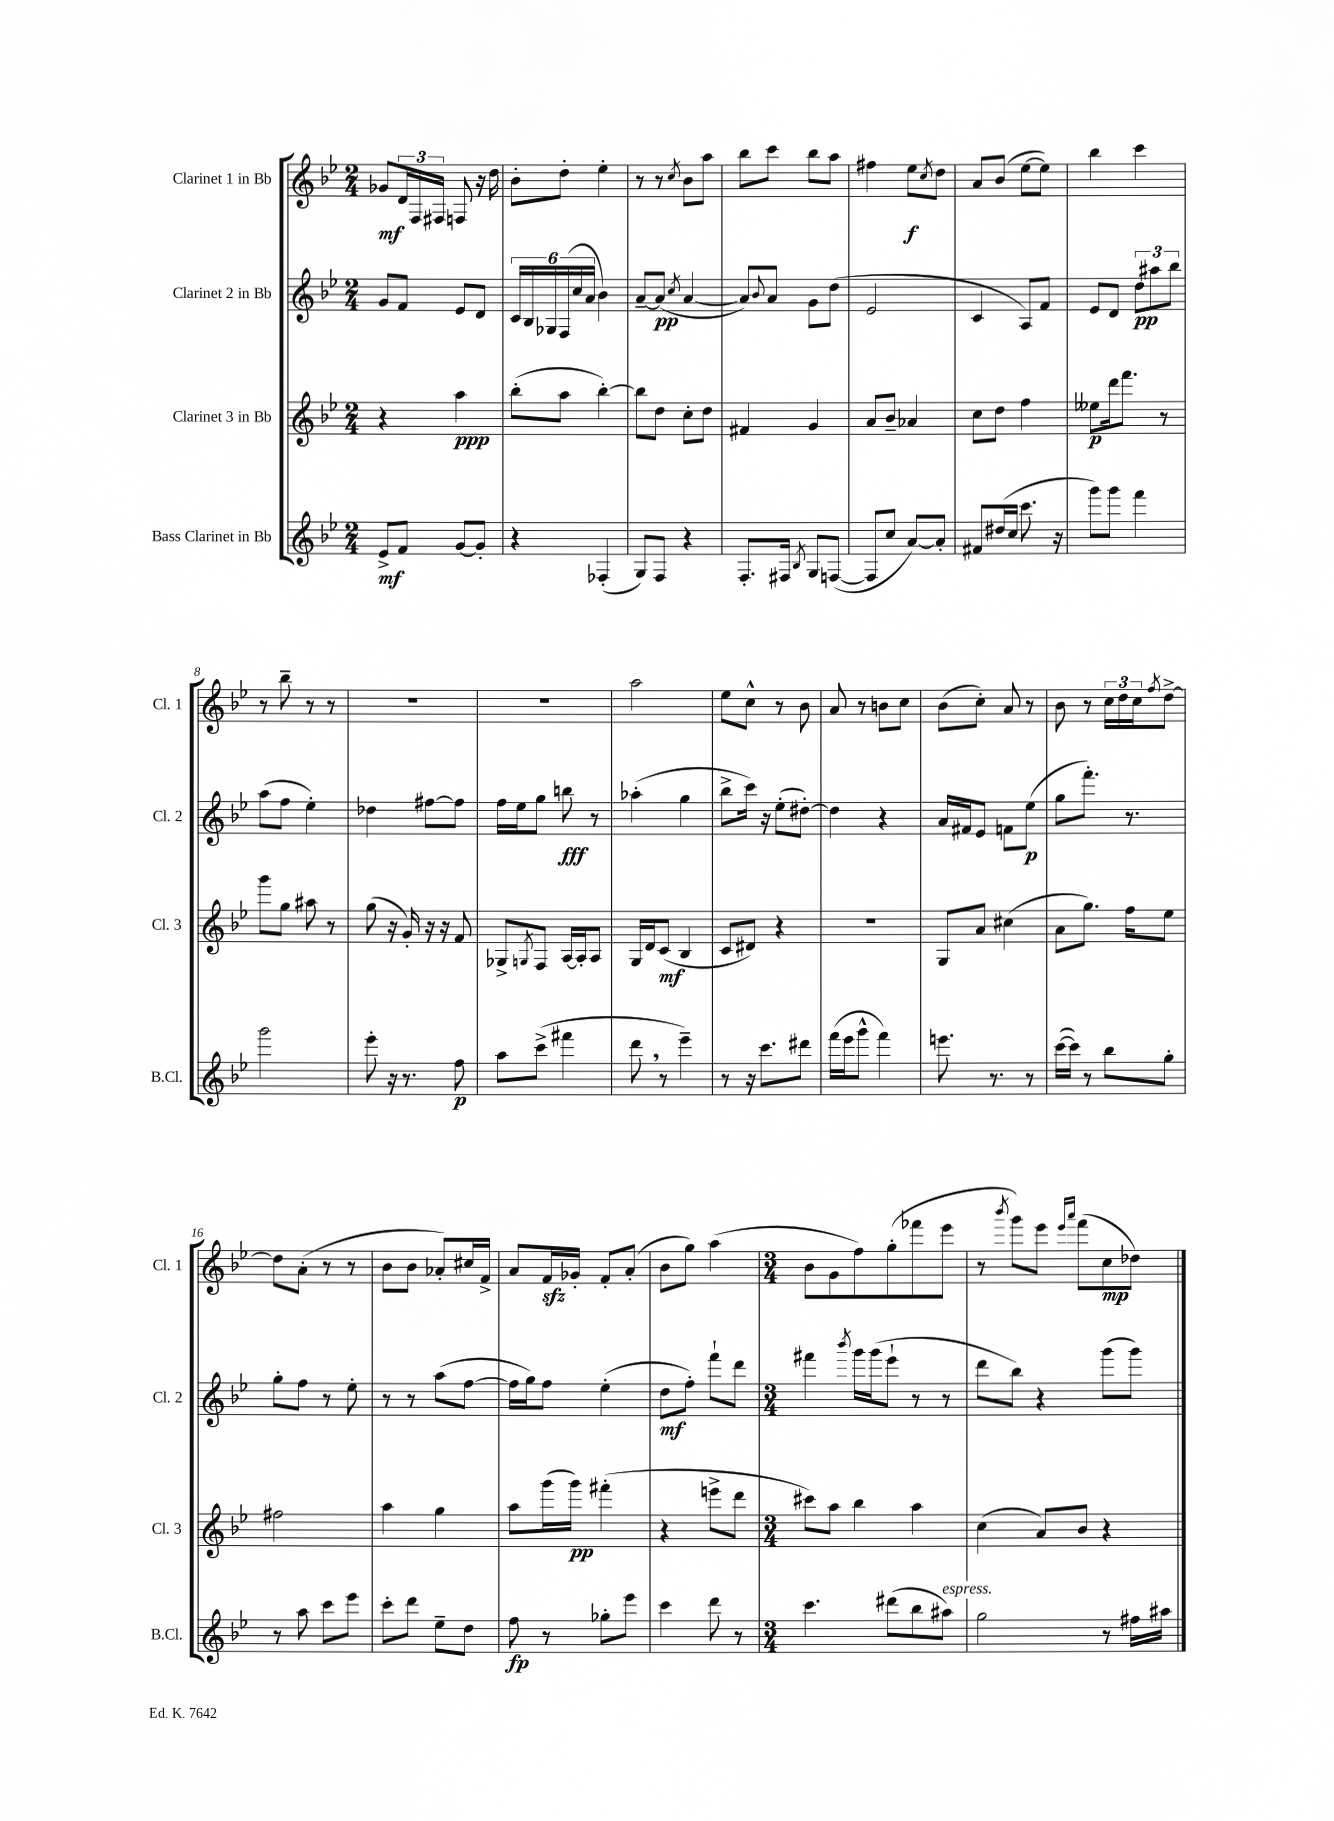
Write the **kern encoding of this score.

**kern	**kern	**kern	**kern
*staff4	*staff3	*staff2	*staff1
*clefG2	*clefG2	*clefG2	*clefG2
*k[b-e-]	*k[b-e-]	*k[b-e-]	*k[b-e-]
*M2/4	*M2/4	*M2/4	*M2/4
8e-^	4r	8g	8g-
8f	.	8f	24d
.	.	.	24F
.	.	.	24F#
[8g	4aa	8e-	8F
8g']	.	8d	16r
.	.	.	16dd
=	=	=	=
4r	(8bb-'	24c	8b-'
.	.	24B-	.
.	.	24G-	.
.	8aa	(24F	8dd'
.	.	24cc	.
.	.	24a	.
(4F-'	[4bb-')	4b-)	4ee-'
=	=	=	=
8G)	8bb-]	[8a~	8r
8F	8dd	(8a]	8r
.	.	8qcc	8qcc
4r	8cc'	[4a	8b-
.	8dd	.	8aa
=	=	=	=
8.F'	4f#	8a])	8bb-
.	.	8qqb-	.
.	.	8a	8ccc
16F#	.	.	.
8qB-	.	.	.
8G	4g	8g	8bb-
([8F	.	(8dd	8aa
=	=	=	=
8F]	8a	2e-	4ff#
8cc	8b-~	.	.
[8a)	4a-	.	8ee-
.	.	.	8qcc
8a']	.	.	8dd
=	=	=	=
8f#	8cc	4c	8a
(16dd#	8dd	.	(8b-
16cc	.	.	.
8.ccc	4ff	8A)	[8ee-
.	.	8f	8ee-])
16r	.	.	.
=	=	=	=
8ggg)	8ee--	8e-	4bb-
8ggg	16ddd	8d	.
.	8.fff	.	.
4fff	.	12dd	4ccc
.	.	12aa#	.
.	8r	.	.
.	.	12bb-	.
=	=	=	=
2ggg	8ggg	(8aa	8r
.	8gg	8ff	8bb-~
.	8aa#	4ee-')	8r
.	8r	.	8r
=	=	=	=
8eee-'	(8gg	4dd-	2r
16r	16r	.	.
8.r	16g')	.	.
.	16r	[8ff#	.
.	16r	.	.
8ff	8f	8ff#]	.
=	=	=	=
8aa	8G-^	16ff	2r
.	.	16ee-	.
.	8qG	.	.
(8ccc^	8F	8gg	.
4fff#	[16A	8bb	.
.	16A']	.	.
.	8A	8r	.
=	=	=	=
8ddd	16G	(4aa-'	2aa
.	16d	.	.
8r	(8c	.	.
4eee-~)	4B-	4gg	.
=	=	=	=
8r	8c	8bb-^	8ee-
16r	8d#)	16ccc)	8cc^^
8.ccc	.	16r	.
.	4r	(8ee-'	8r
8ddd#	.	[8dd#')	8b-
=	=	=	=
(16fff	2r	4dd#]	8a
16eee-	.	.	.
8ggg^^	.	.	8r
4fff)	.	4r	8b
.	.	.	8cc
=	=	=	=
8.eee	8G	16a	(8b-
.	.	16f#	.
.	8a	8e-	8cc')
8.r	.	.	.
.	(4cc#	8f	8a
8r	.	(8ee-	8r
=	=	=	=
([16ccc	8a	8gg	8b-
16ccc])	.	.	.
8r	8.gg)	8.fff')	8r
8bb-	.	.	24cc
.	.	.	24dd
.	16ff	8.r	.
.	.	.	24cc
.	.	.	8qff
8gg'	8ee-	.	[8dd^
=	=	=	=
8r	2ff#	8gg'	8dd]
8aa	.	8ff	(8a'
8ccc	.	8r	8r
8eee-	.	8ee-'	8r
=	=	=	=
8ccc'	4aa	8r	8b-
8ddd	.	8r	8b-
8ee-~	4gg	(8aa	8a-')
8dd	.	[8ff	16cc#
.	.	.	16f^
=	=	=	=
8ff	8aa	16ff]	8a
.	.	16gg)	.
8r	(16ggg	8ff	16f
.	16ggg)	.	16g-'
8gg-'	(4fff#'	(4ee-'	8f'
8eee-	.	.	(8a'
=	=	=	=
4ccc	4r	8dd	8b-
.	.	8ff')	8gg)
8ddd	8eee^	8fff`	(4aa
8r	8ddd	8ddd	.
=	=	=	=
*M3/4	*M3/4	*M3/4	*M3/4
4.ccc	8ccc#)	4fff#	8b-
.	8aa	.	8g
.	.	8qbbb-	.
.	4bb-	16ggg	8ff)
.	.	(16ggg	.
(8ddd#	.	8eee-`	(8gg'
8bb-	4aa	8r	8fff-
8aa#)	.	8r	8eee-
=	=	=	=
2gg	(4cc	8ddd	8r
.	.	.	8qbbb-
.	.	8bb-)	8ggg)
.	8a)	4r	8eee-
.	.	.	16qqeee-
.	.	.	16qqaaa
.	8b-	.	(8fff
8r	4r	(8ggg	8cc
16ff#	.	8ggg)	8dd-)
16aa#	.	.	.
==	==	==	==
*-	*-	*-	*-
